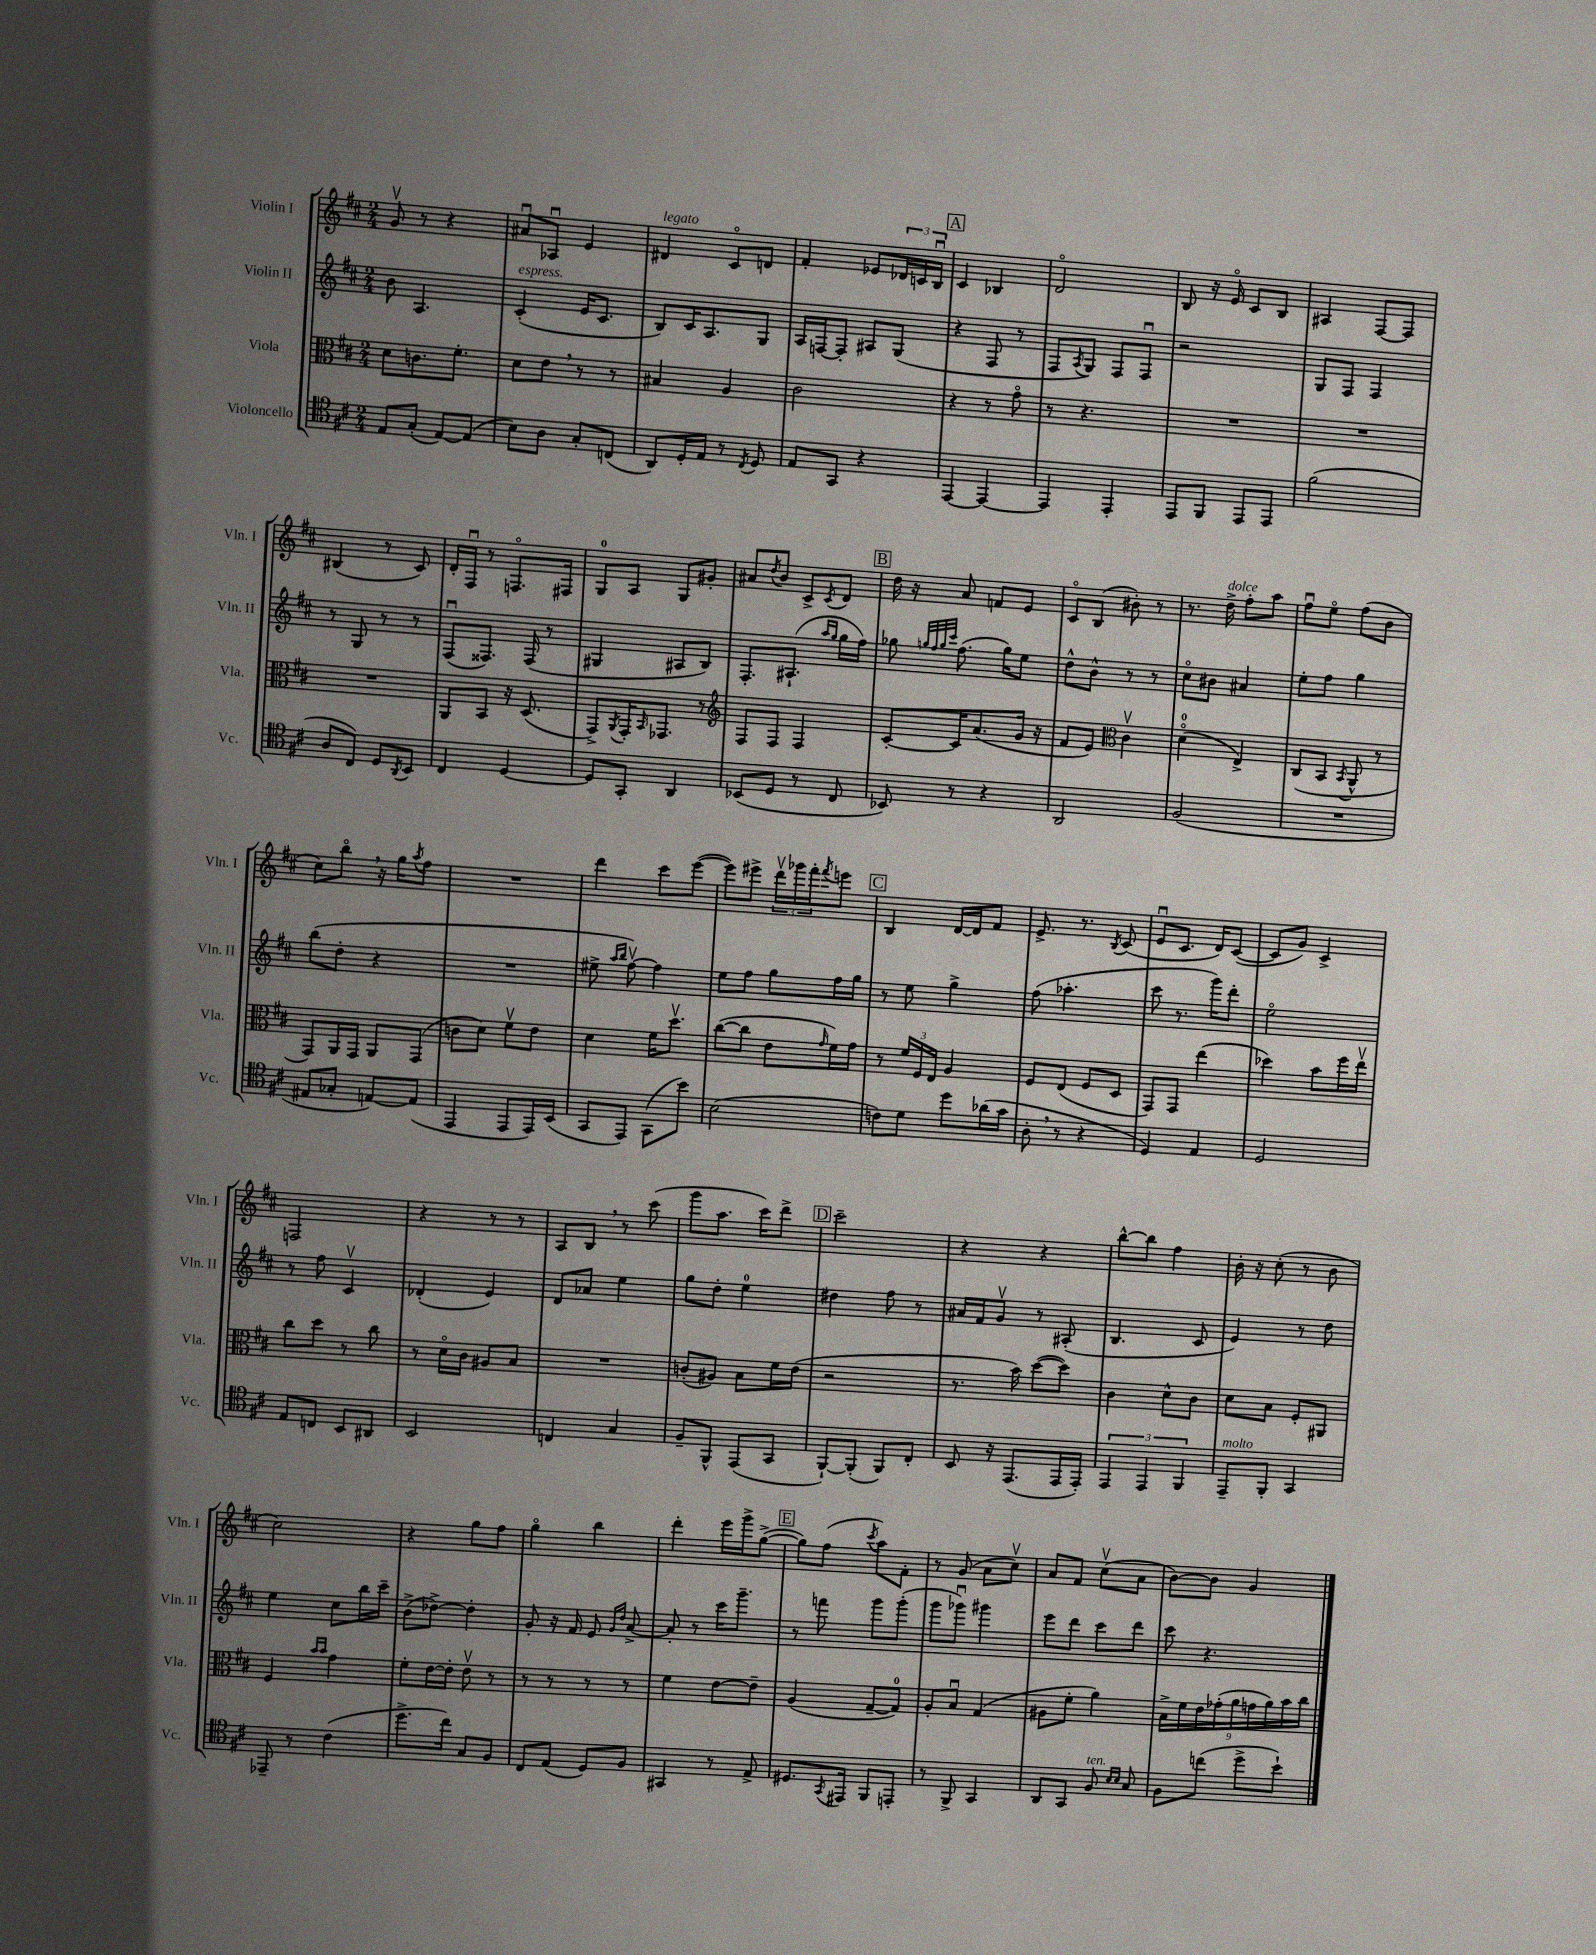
<<
\new StaffGroup <<
\new Staff = "s0" \with { instrumentName = "Violin I" shortInstrumentName = "Vln. I" } {
    \clef treble \key d \major \numericTimeSignature \time 2/4
    g'8\upbow r8 r4 |
    ais'8\downbow aes8\downbow e'4 |
    dis'4^\markup { \italic "legato" } cis'8\flageolet d'8 |
    fis'4-. ees'8 \tuplet 3/2 { des'16 c'16 b16\downbow } |
    \mark \markup { \box "A" } cis'4 bes4 |
    d'2\flageolet |
    b8 r16 e'16\flageolet cis'8 b8 |
    ais4 fis8~ fis8 |
    bis4( r8 cis'8) |
    d'16-. fis16\downbow r8 f8.\flageolet fis16 |
    g8-0 a8 g8 gis'8-. |
    ais'8 \acciaccatura { d''8 } b'8 cis'8-> \acciaccatura { cis'8 } d'8 |
    \mark \markup { \box "B" } d''16 r16 a'8 f'8 e'8 |
    cis'8\flageolet b8( bis'8-.) r8 |
    r8. d''16->^\markup { \italic "dolce" } fis''8-. a''8 |
    fis''8\downbow e''8\flageolet fis''8( b'8 |
    cis''8) b''8\flageolet \breathe r16 g''16 \acciaccatura { a''8 } fis''8 |
    R2 |
    d'''4 cis'''8 e'''8~( |
    e'''8) eis'''8-> \tuplet 3/2 { d'''16\upbow ges'''16 fis'''16-. } \acciaccatura { fis'''8 } e'''8 |
    \mark \markup { \box "C" } b4 d'16~ d'16 fis'8 |
    e'8.-> r8. \acciaccatura { b8 } cis'8( |
    e'8\downbow cis'8. d'16) cis'8~( |
    cis'8 g'8) cis'4-> |
    f2 |
    r4 r8 r8 |
    a8 b8 \breathe r8 cis'''8( |
    g'''8 a''8. cis'''16) d'''8-> |
    \mark \markup { \box "D" } cis'''2-- |
    r4 r4 |
    b''8~-^ b''8 fis''4 |
    b'16-. r16 cis''8-.( r8 b'8 |
    cis''2) |
    r4 g''8 fis''8 |
    g''4\flageolet b''4 |
    d'''4-. e'''16 g'''16-> g''8~->( |
    \mark \markup { \box "E" } g''8) fis''8( \acciaccatura { cis'''8 } a''8) fis'8-. |
    r8 g'8( a'8 cis''8\upbow) |
    a'8 fis'8 cis''8\upbow( a'8 |
    b'8~) b'8 g'4 \bar "|." |
}
\new Staff = "s1" \with { instrumentName = "Violin II" shortInstrumentName = "Vln. II" } {
    \clef treble \key d \major \numericTimeSignature \time 2/4
    b'8 a4. |
    cis'4-.^\markup { \italic "espress." }( e'16 cis'8. |
    b8) cis'16 a8. g8 |
    a16 f16~ f8-. ais8 g8( |
    \mark \markup { \box "A" } r4 fis8 r8 |
    fis8 \acciaccatura { a8 } g8) fis8 fis8\downbow |
    r2 |
    g8 fis8 fis4 |
    r8 g8 r8 r8 |
    fis8\downbow( fisis8.) fisis16( r8 |
    gis4 ais8 b8) |
    fis8.-. ais8.-!( \grace { a''16 g''16 } g''16 fis''16) |
    \mark \markup { \box "B" } ges''8 \grace { g''32 fis''32 g''32 cis'''32 } fis''8.( g''16) e''8 |
    d''8-^ b'8-^ r8 r8 |
    cis''8\flageolet bis'8 ais'4 |
    e''8-. fis''8 g''4 |
    b''8( d''8-. r4 |
    R2 |
    eis''8-> \grace { a''16 b''16 } fis''8~\upbow) fis''4 |
    e''8 fis''8 g''8 fis''16 g''16 |
    \mark \markup { \box "C" } r8 e''8 g''4-> |
    fis''8( aes''4.-. |
    cis'''8 r8. g'''16) d'''8-. |
    e''2\flageolet |
    r8 fis''8 cis'4\upbow |
    des'4-.( e'4) |
    d'8 aes'8 e''4 |
    g''8 d''8-. e''4-0 |
    \mark \markup { \box "D" } dis''4 fis''8 r8 |
    ais'16 fis'16 g'8\upbow r8 ais8-.( |
    b4. cis'8 |
    e'4) r8 d''8 |
    e''4 cis''8 b''16 cis'''16-- |
    b'8->( des''8~->) des''4-. |
    g'8-. r16 fis'16 e'8 \grace { g'16 d''16 } a'8~-> |
    a'8-. r8 cis'''16 g'''8.-- |
    \mark \markup { \box "E" } r8 f'''8 g'''8 g'''8-.( |
    g'''8 ges'''8\downbow) gis'''4 |
    e'''8 d'''8 cis'''8 d'''8 |
    cis'''8 r4. \bar "|." |
}
\new Staff = "s2" \with { instrumentName = "Viola" shortInstrumentName = "Vla." } {
    \clef alto \key d \major \numericTimeSignature \time 2/4
    d'8 c'8. fis'8.-. |
    d'8 e'8 \breathe r8 r8 |
    bis4 a4 |
    cis'2 |
    \mark \markup { \box "A" } r4 r8 g'8\flageolet |
    r8 r4. |
    R2 |
    R2 |
    R2 |
    a,8 b,8 r16 d8.( |
    g,8->) \acciaccatura { a,8 } g,16-. \grace { b,16 } ges,8. r8 |
    \clef treble fis8 fis8 fis4 |
    \mark \markup { \box "B" } cis'8~-. cis'16 a'8.( g'16 r16 |
    fis'8 e'8) \clef alto cis'4\upbow |
    d'4-0\flageolet( e4->) |
    cis8( b,8 \acciaccatura { b,8 } a,8-^ r8 |
    g,8) a,16 g,16 a,8 g,8( |
    c'8 d'8) fis'8\upbow e'8 |
    d'4 fis'16 d''8.\upbow |
    cis''8~( cis''8 e'8 \grace { g'16 } fis'16) g'16 |
    \mark \markup { \box "C" } r8 \tuplet 3/2 { fis'16 fis16 e16 } a4 |
    fis8 e8( fis8 d8 |
    g,8) g,8 e''4( |
    des''4) b'8 fis''16 e''16\upbow |
    cis''8 d''8 r8 cis''8 |
    r8 d'16\flageolet cis'16 ais8 b8 |
    R2 |
    c'8-.( ais8) b8 fis'16 e'16( |
    \mark \markup { \box "D" } r2 |
    r8. b'16) d''8~( d''8) |
    cis'4 d'8-^ cis'8 |
    d'8 b8 fis8-. ais,8 |
    fis4 \grace { b'16 b'16 } g'4 |
    fis'8-. e'16~ e'16-. e'8\upbow r8 |
    r8 r8 r8 r8 |
    fis'4 e'8~ e'8-- |
    \mark \markup { \box "E" } a4( g8~-- g8-0) |
    a8-. b8\downbow g4( |
    ais8 fis'8-. a'4) |
    \tuplet 9/8 { b16-> fis'16 e'16 ges'16-.( a'16 g'16 a'16) b'16 cis''16 } \bar "|." |
}
\new Staff = "s3" \with { instrumentName = "Violoncello" shortInstrumentName = "Vc." } {
    \clef tenor \key d \major \numericTimeSignature \time 2/4
    e8 g8-.( e8~) e8( |
    b8) a8 g8-. c8( |
    a,8) d16-. e16 r8 \acciaccatura { cis8 } d8 |
    e8 g,8 r4 |
    \mark \markup { \box "A" } e,4~ e,4~ |
    e,4 e,4-. |
    e,8 fis,8 e,8 e,8 |
    fis'2( |
    a8 cis8) d8 \acciaccatura { a,8 } b,8 |
    cis4 d4~ |
    d8 g,8-. a,4 |
    bes,8( d8 r8 cis8 |
    \mark \markup { \box "B" } bes,8) r8 r4 |
    a,2 |
    fis2( |
    R2 |
    eis8 ges8-. e8~) e8( |
    e,4 e,8 e,16) b,16( |
    g,8 e,8) g,8( b'8) |
    b2( |
    \mark \markup { \box "C" } c'8) d'8 d''8 aes'16( g'16 |
    a8-. \breathe r8 r4 |
    d4) e4 |
    d2 |
    e8 c8 b,8 ais,8 |
    b,2 |
    c4 g4 |
    fis8-- fis,8-^ e,8( g,8 |
    \mark \markup { \box "D" } fis,8~-!) fis,8-.( fis,8) cis8-. |
    b,8 r16 e,8.( e,16 e,16-.) |
    \tuplet 3/2 { e,4 e,4 fis,4 } |
    e,8--^\markup { \italic "molto" } fis,8-. g,4 |
    ees,8-- r8 cis'4( |
    d''8.-> cis''16) g8 fis8 |
    cis8 e8( d8) fis8 |
    gis,4 r8 e8-> |
    \mark \markup { \box "E" } dis8. \acciaccatura { g,8 } eis,16 fis,8 e,8-. |
    r8 fis,8-> g,4 |
    a,8 g,8 fis8^\markup { \italic "ten." } \grace { b16 b16 } g8 |
    fis8 c''8( d''8-> b'8-!) \bar "|." |
}
>>
>>
\layout { \context { \Score \remove "Bar_number_engraver" } }
